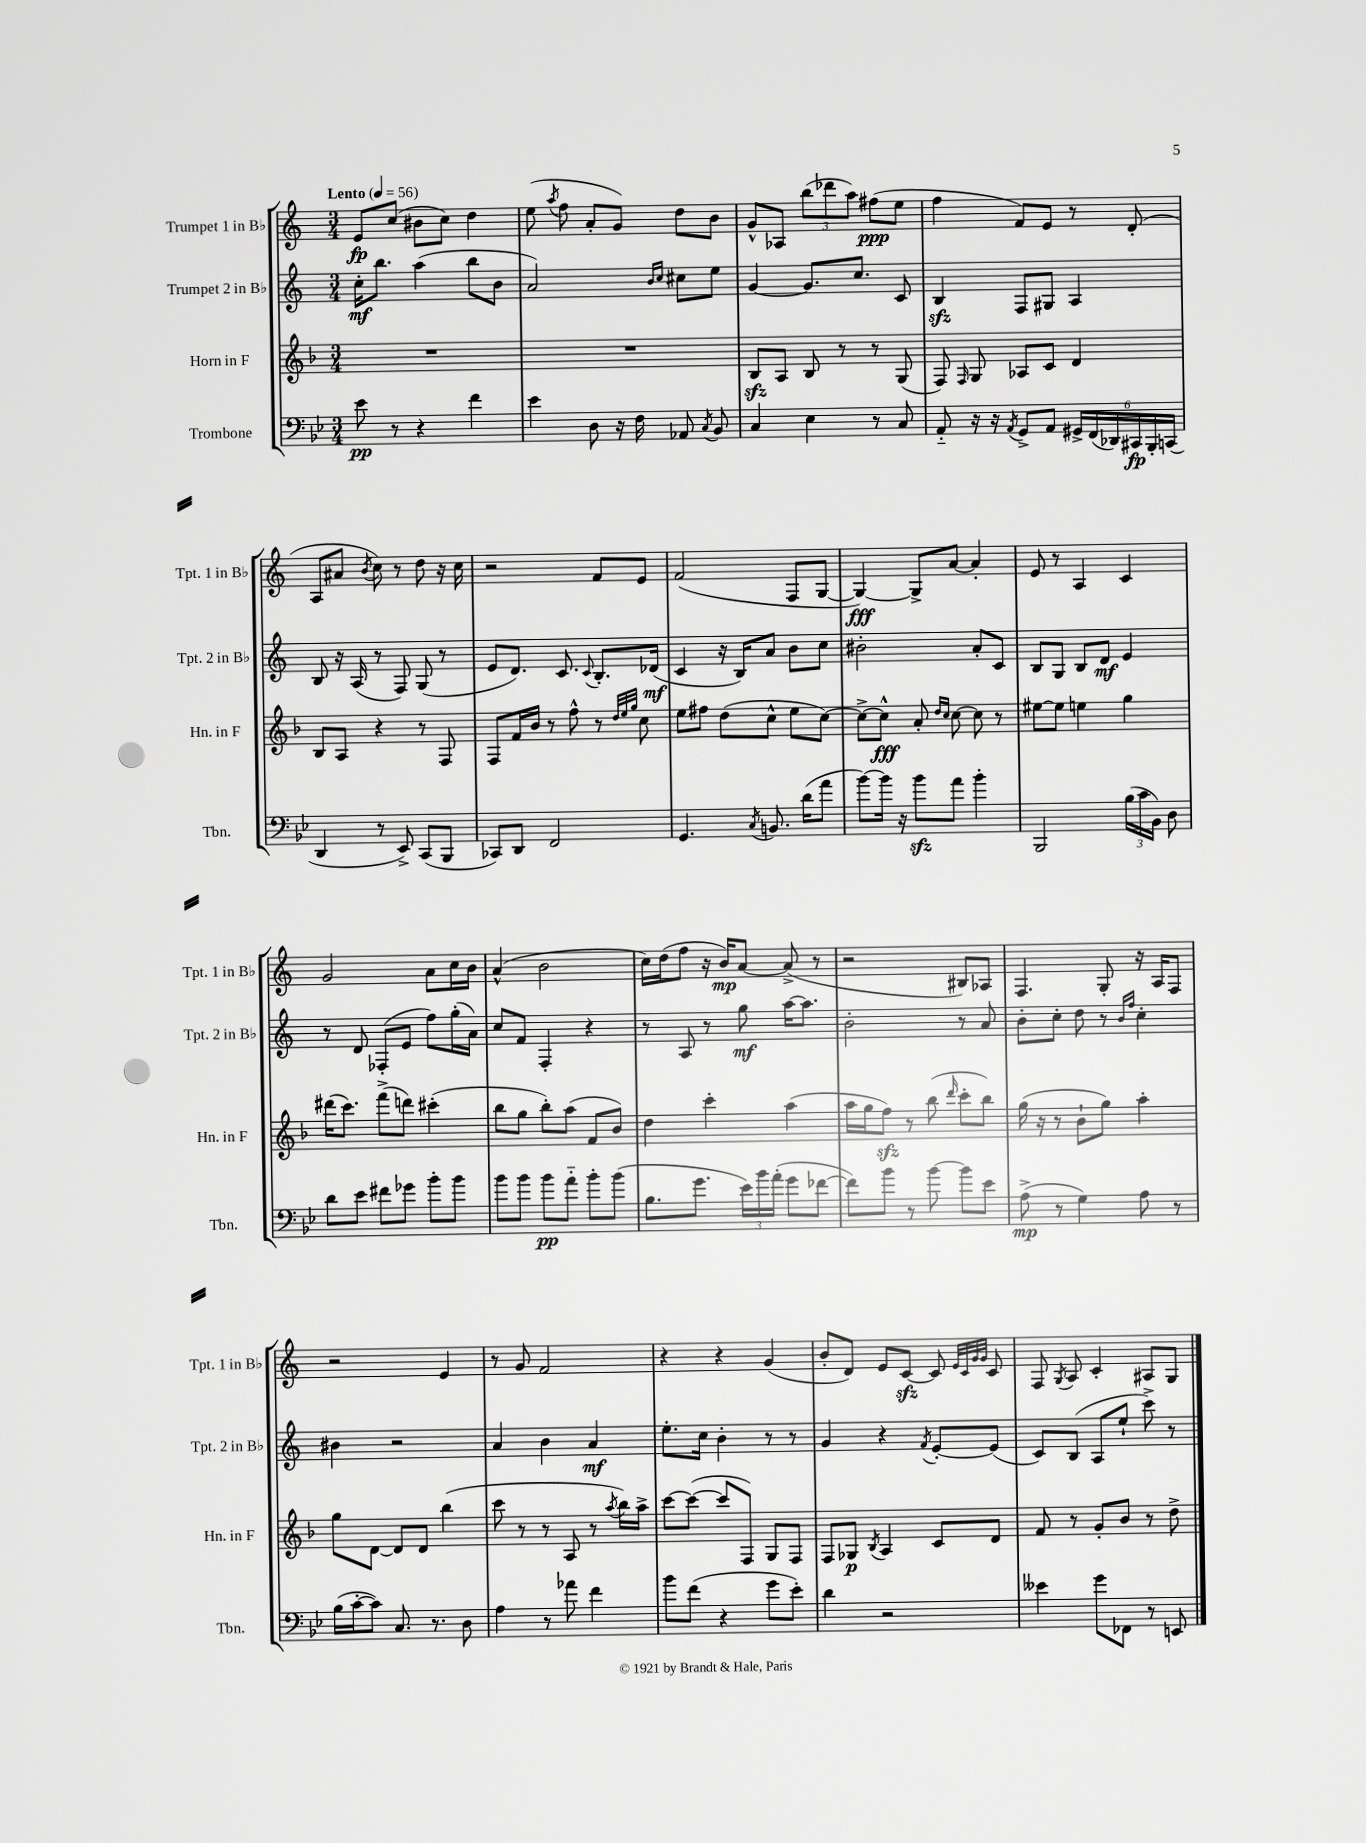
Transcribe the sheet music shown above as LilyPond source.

<<
\new StaffGroup <<
\new Staff = "s0" \with { instrumentName = "Trumpet 1 in Bb" shortInstrumentName = "Tpt. 1 in Bb" } {
    \clef treble \key c \major \numericTimeSignature \time 3/4 \tempo "Lento" 4 = 56
    \autoBeamOff e'8[\fp c''8]( bis'8[ c''8]) d''4 |
    e''8( \acciaccatura { a''8 } f''8 a'8[-. g'8]) d''8[ b'8] |
    g'8[-^ aes8] \tuplet 3/2 { b''8[( des'''8 a''8]) } fis''8[\ppp( e''8] |
    f''4 f'8[) e'8] r8 d'8-.( |
    a8[ ais'8] \acciaccatura { b'8 } c''8) r8 d''8 r16 c''16 |
    r2 f'8[ e'8] |
    f'2( f8[ g8]~ |
    g4~\fff) g8[-> a'8]~ a'4-. |
    e'8 r8 a4 c'4 |
    g'2 a'8[ c''16 b'16] |
    a'4-^( b'2 |
    c''16[) d''16( f''8] r16 b'16[\mp) a'8]~ a'8->( r8 |
    r2 bis8[) aes8] |
    f4. g8-. r16 a16[ f8] |
    r2 e'4 |
    r8 g'8 f'2 |
    r4 r4 g'4( |
    b'8[-. d'8]) e'8[ c'8]~\sfz c'8 \grace { e'32[ c'32 g'32 g'32] } c'8 |
    f8 \acciaccatura { g8 } a8 c'4-. ais8[ g8] \bar "|." |
}
\new Staff = "s1" \with { instrumentName = "Trumpet 2 in Bb" shortInstrumentName = "Tpt. 2 in Bb" } {
    \clef treble \key c \major \numericTimeSignature \time 3/4
    \autoBeamOff c''16[-.\mf b''8.] a''4( b''8[ b'8] |
    a'2) \grace { b'16[ c''16] } cis''8[ e''8] |
    g'4~ g'8.[ c''8.] c'8 |
    b4\sfz f8[ gis8] a4 |
    b8 r16 a16( r8 f8) g8( r8 |
    e'8[ d'8.]) c'8. \appoggiatura { c'8 } b8.[-. des'16]\mf( |
    c'4 r16 b16[) a'8] b'8[ c''8] |
    bis'2-. a'8[-. c'8] |
    b8[ g8] b8[ d'8]\mf e'4 |
    r8 d'8 fes8[-.( e'8] f''8[) g''16-.( a'16]) |
    c''8[ f'8] f4-. r4 |
    r8 a8 r8 g''8\mf a''16[~ a''8.] |
    b'2-. r8 a'8 |
    b'8[-. c''8]-. d''8 r8 \grace { b'16[ f''16] } c''4-. |
    bis'4 r2 |
    a'4 b'4 a'4\mf |
    e''8.[-. c''16] b'4-. r8 r8 |
    g'4 r4 \acciaccatura { f'8 } e'8[~-. e'8]( |
    c'8[) b8]( a8[ e''8]-! c'''8->) r8 \bar "|." |
}
\new Staff = "s2" \with { instrumentName = "Horn in F" shortInstrumentName = "Hn. in F" } {
    \clef treble \key f \major \numericTimeSignature \time 3/4
    \autoBeamOff R2. |
    R2. |
    bes8[\sfz a8] bes8 r8 r8 g8( |
    f8) \grace { f16 } g8 aes8[ c'8] d'4 |
    bes8[ a8] r4 r8 f8 |
    f8[ f'16 bes'16] r8 f''8-^ r8 \grace { d''32[ e''32 g''32] } c''8 |
    e''8[ fis''8] d''8[( c''8]-^ e''8[ c''8]~) |
    c''8[~-> c''8]-^\fff a'8-. \grace { d''16[ c''16] } c''8~ c''8 r8 |
    eis''8[~ eis''8] e''4 g''4 |
    dis'''16[( c'''8.]) f'''8[->( d'''8]) cis'''4-.( |
    bes''8[ g''8] bes''8[-.) a''8]( f'8[ bes'8]) |
    d''4 c'''4-. a''4( |
    a''16[ g''16 f''8]\sfz) r8 bes''8( \grace { d'''16 } c'''8[-. bes''8]) |
    g''16( r16 r8 bes'8[-! g''8]) a''4-. |
    g''8[ d'8]~ d'8[ d'8] bes''4( |
    c'''8 r8 r8 a8 r8 \acciaccatura { a''8 } bes''16[) a''16]-> |
    c'''8[~ c'''8]~( c'''8[ f8]) g8[ f8] |
    f8[ ges8]\p \acciaccatura { bes8 } a4 c'8[ d'8] |
    f'8 r8 g'8[-. bes'8] r8 d''8-> \bar "|." |
}
\new Staff = "s3" \with { instrumentName = "Trombone" shortInstrumentName = "Tbn." } {
    \clef bass \key bes \major \numericTimeSignature \time 3/4
    \autoBeamOff ees'8\pp r8 r4 f'4 |
    ees'4 d8 r16 f16 aes,8 \acciaccatura { c8 } bes,8 |
    c4 ees4 r8 c8 |
    a,8-_ r16 r16 \acciaccatura { a,8 } g,8[-> a,8] \tuplet 6/4 { gis,16[-> f,16( des,16) cis,16\fp bes,,16-. c,16]( } |
    d,4 r8 ees,8->) c,8[( bes,,8] |
    ces,8[) d,8] f,2 |
    g,4. \acciaccatura { c8 } b,8. d'16[( a'8] |
    bes'8[~) bes'16] r16 bes'8[\sfz a'8] bes'4-. |
    bes,,2 \tuplet 3/2 { bes16[( c'16 bes,16]) } d8 |
    d'8[ ees'8] fis'8[ ges'8] bes'8[-. bes'8] |
    bes'8[ bes'8] bes'8[\pp a'8]-_ bes'8[-. bes'8]( |
    bes8.[ g'8.] \tuplet 3/2 { ees'16[) bes'16 a'16]-.( } g'8[ fes'8]~ |
    fes'8[) bes'8] r8 bes'8~ bes'8[ ees'8] |
    a8->\mp( r8 g4) a8 r8 |
    bes16[( c'16~-. c'8]) c8. r8. d8 |
    a4 r8 aes'8 f'4 |
    bes'8[ f'8]( r4 g'8[ ees'8]-.) |
    d'4 r2 |
    eeses'4 g'8[ fes,8] r8 e,8 \bar "|." |
}
>>
>>
\layout { \context { \Score \remove "Bar_number_engraver" } }
